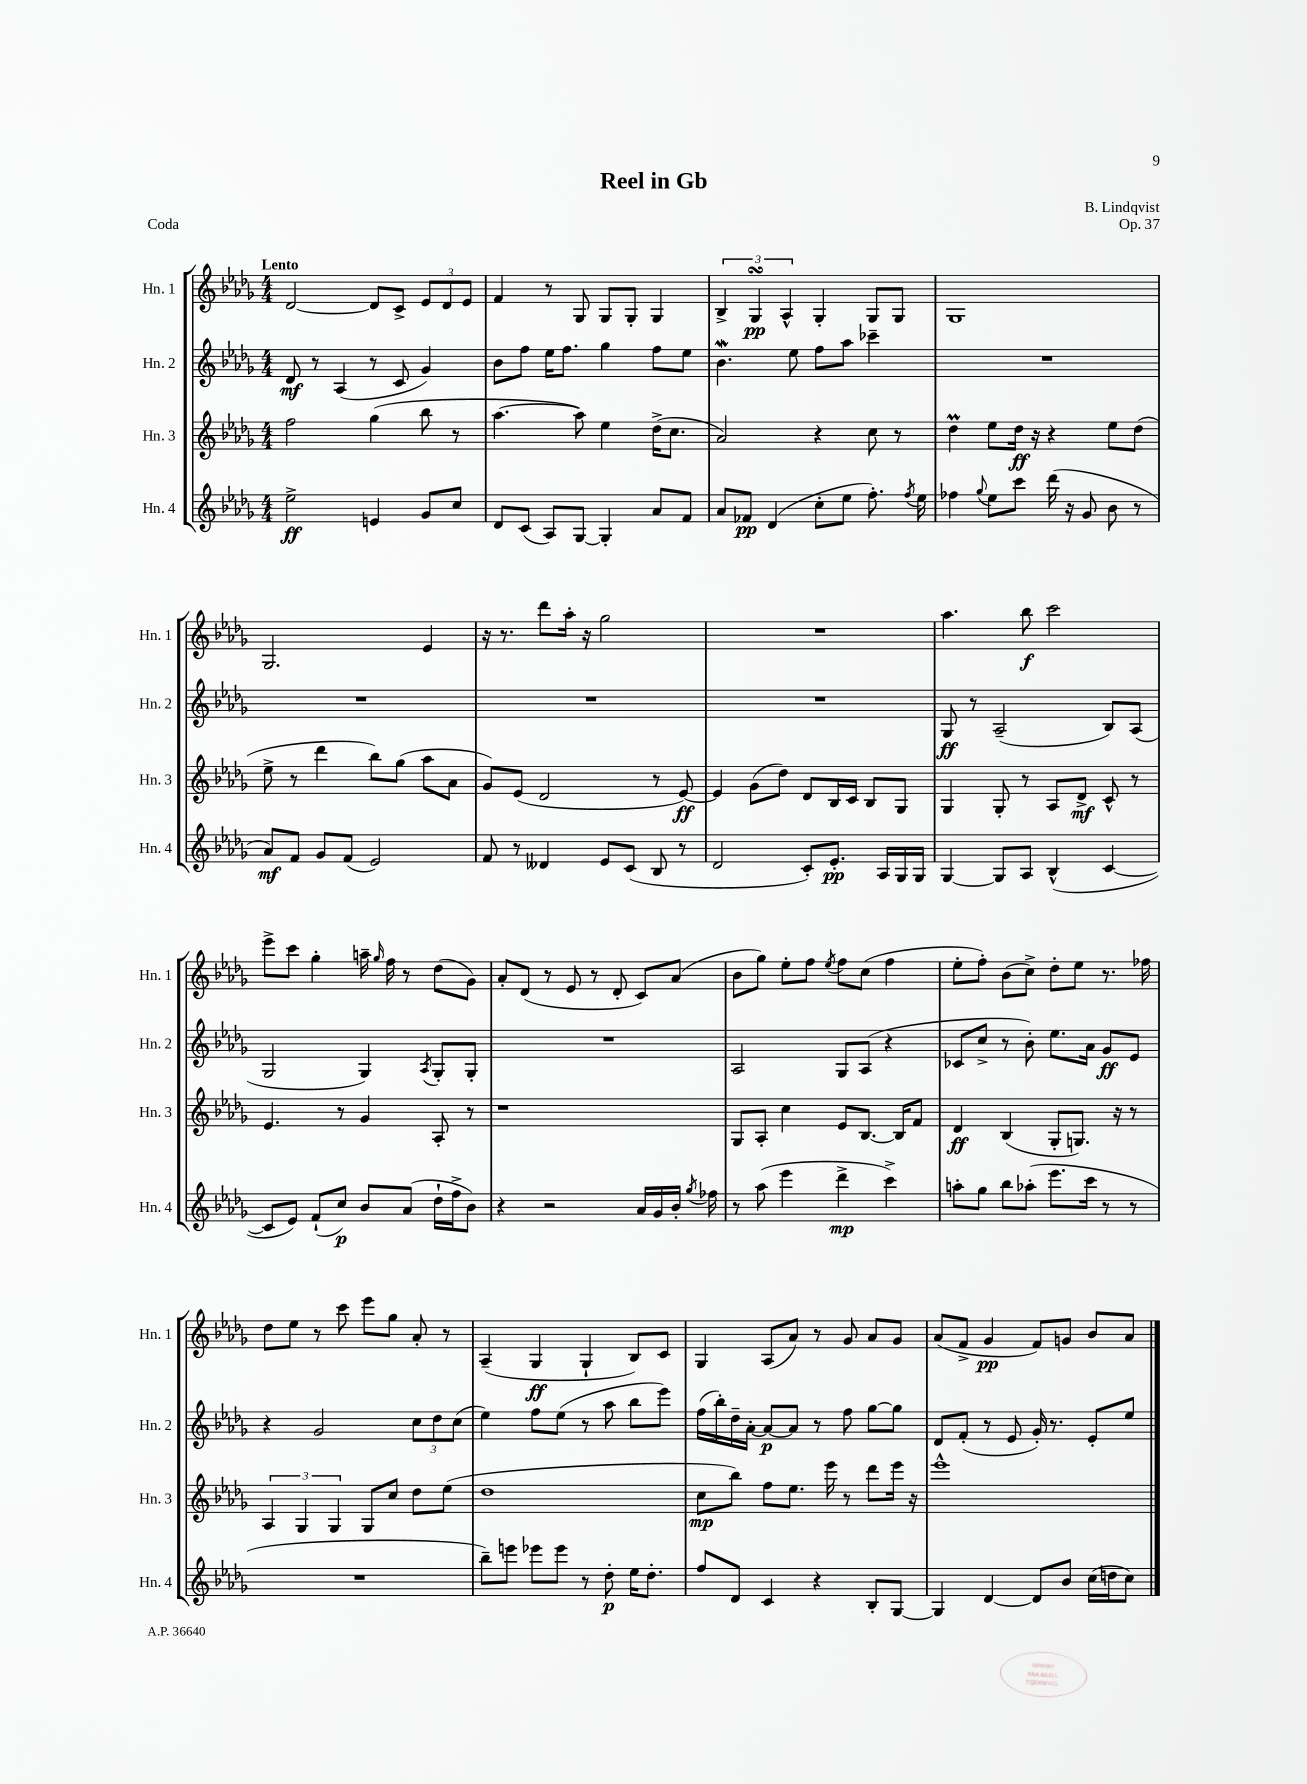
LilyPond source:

\header { title = "Reel in Gb" composer = "B. Lindqvist" opus = "Op. 37" piece = "Coda" }
<<
\new StaffGroup <<
\new Staff = "s0" \with { instrumentName = "Hn. 1" shortInstrumentName = "Hn. 1" } {
    \clef treble \key des \major \numericTimeSignature \time 4/4 \tempo "Lento"
    \autoBeamOff des'2~ des'8[ c'8]-> \tuplet 3/2 { ees'8[ des'8 ees'8] } |
    f'4 r8 ges8 ges8[ ges8]-. ges4 |
    \tuplet 3/2 { bes4-> ges4\turn\pp aes4-^ } ges4-. ges8[ ges8] |
    ges1 |
    ges2. ees'4 |
    r16 r8. des'''8[ aes''16]-. r16 ges''2 |
    R1 |
    aes''4. bes''8\f c'''2 |
    ees'''8[-> c'''8] ges''4-. a''16-- \grace { ges''16 } f''16 r8 des''8[( ges'8]) |
    aes'8[-. des'8]( r8 ees'8 r8 des'8-. c'8[) aes'8]( |
    bes'8[ ges''8]) ees''8[-. f''8] \acciaccatura { ees''8 } f''8[ c''8]( f''4 |
    ees''8[-. f''8]-.) bes'8[( c''8]->) des''8[-. ees''8] r8. fes''16 |
    des''8[ ees''8] r8 c'''8 ees'''8[ ges''8] aes'8-. r8 |
    aes4--( ges4\ff ges4-! bes8[) c'8] |
    ges4 aes8[( aes'8]) r8 ges'8 aes'8[ ges'8] |
    aes'8[( f'8]-> ges'4\pp f'8[) g'8] bes'8[ aes'8] \bar "|." |
}
\new Staff = "s1" \with { instrumentName = "Hn. 2" shortInstrumentName = "Hn. 2" } {
    \clef treble \key des \major \numericTimeSignature \time 4/4
    \autoBeamOff des'8\mf r8 aes4( r8 c'8 ges'4) |
    bes'8[ f''8] ees''16[ f''8.] ges''4 f''8[ ees''8] |
    bes'4.\mordent ees''8 f''8[ aes''8] ces'''4-- |
    R1 |
    R1 |
    R1 |
    R1 |
    ges8\ff r8 aes2--( bes8[) aes8]( |
    ges2 ges4) \acciaccatura { aes8 } ges8[-. ges8]-. |
    R1 |
    aes2 ges8[ aes8]( r4 |
    ces'8[ c''8]-> r8 bes'8-.) ees''8.[ aes'16] ges'8[\ff ees'8] |
    r4 ges'2 \tuplet 3/2 { c''8[ des''8 c''8]( } |
    ees''4) f''8[ ees''8]( r8 aes''8 bes''8[ ees'''8]) |
    f''16[( bes''16-.) des''16-- aes'16]~-. aes'8[~\p aes'8] r8 f''8 ges''8[~ ges''8] |
    des'8[ f'8]-.( r8 ees'8 ges'16-.) r8. ees'8[-. ees''8] \bar "|." |
}
\new Staff = "s2" \with { instrumentName = "Hn. 3" shortInstrumentName = "Hn. 3" } {
    \clef treble \key des \major \numericTimeSignature \time 4/4
    \autoBeamOff f''2 ges''4( bes''8 r8 |
    aes''4.~ aes''8) ees''4 des''16[->( c''8.] |
    aes'2) r4 c''8 r8 |
    des''4\prall ees''8[ des''16]\ff r16 r4 ees''8[ des''8]( |
    ees''8-> r8 des'''4 bes''8[) ges''8]( aes''8[ aes'8] |
    ges'8[) ees'8]( des'2 r8 ees'8~\ff) |
    ees'4 ges'8[( des''8]) des'8[ bes16 c'16] bes8[ ges8] |
    ges4 ges8-. r8 aes8[ des'8]->\mf c'8-^ r8 |
    ees'4. r8 ges'4 aes8-. r8 |
    r1 |
    ges8[ aes8]-. c''4 ees'8[ bes8.]~ bes16[ f'8] |
    des'4\ff bes4( ges8[-. g8.]) r16 r8 |
    \tuplet 3/2 { aes4 ges4 ges4 } ges8[ c''8] des''8[ ees''8]( |
    des''1 |
    c''8[\mp bes''8]) f''8[ ees''8.] ees'''16 r8 des'''8[ ees'''16] r16 |
    ees'''1-^ \bar "|." |
}
\new Staff = "s3" \with { instrumentName = "Hn. 4" shortInstrumentName = "Hn. 4" } {
    \clef treble \key des \major \numericTimeSignature \time 4/4
    \autoBeamOff ees''2->\ff e'4 ges'8[ c''8] |
    des'8[ c'8]( aes8[) ges8]~ ges4-. aes'8[ f'8] |
    aes'8[ fes'8]\pp des'4( c''8[-. ees''8] f''8.-.) \acciaccatura { f''8 } ees''16 |
    fes''4 \appoggiatura { ges''8 } ees''8[ c'''8] des'''16( r16 ges'8 bes'8 r8 |
    aes'8[\mf) f'8] ges'8[ f'8]( ees'2) |
    f'8 r8 deses'4 ees'8[ c'8]( bes8 r8 |
    des'2 c'8[-.) ees'8.]-.\pp aes16[ ges16 ges16] |
    ges4~ ges8[ aes8] bes4-^( c'4~ |
    c'8[ ees'8]) f'8[-!( c''8]\p) bes'8[ aes'8]( des''16[-! f''16-> bes'8]) |
    r4 r2 aes'16[ ges'16 bes'16]-. \acciaccatura { ges''8 } fes''16 |
    r8 aes''8( ees'''4 des'''4->\mp c'''4->) |
    a''8[-. ges''8] bes''8[ aes''8]-.( ees'''8.[ c'''16] r8 r8 |
    R1 |
    bes''8[--) e'''8] ees'''8[ ees'''8] r8 des''8-.\p ees''16[ des''8.]-. |
    f''8[ des'8] c'4 r4 bes8[-. ges8]~ |
    ges4 des'4~ des'8[ bes'8] c''16[( d''16 c''8]) \bar "|." |
}
>>
>>
\layout { \context { \Score \remove "Bar_number_engraver" } }
